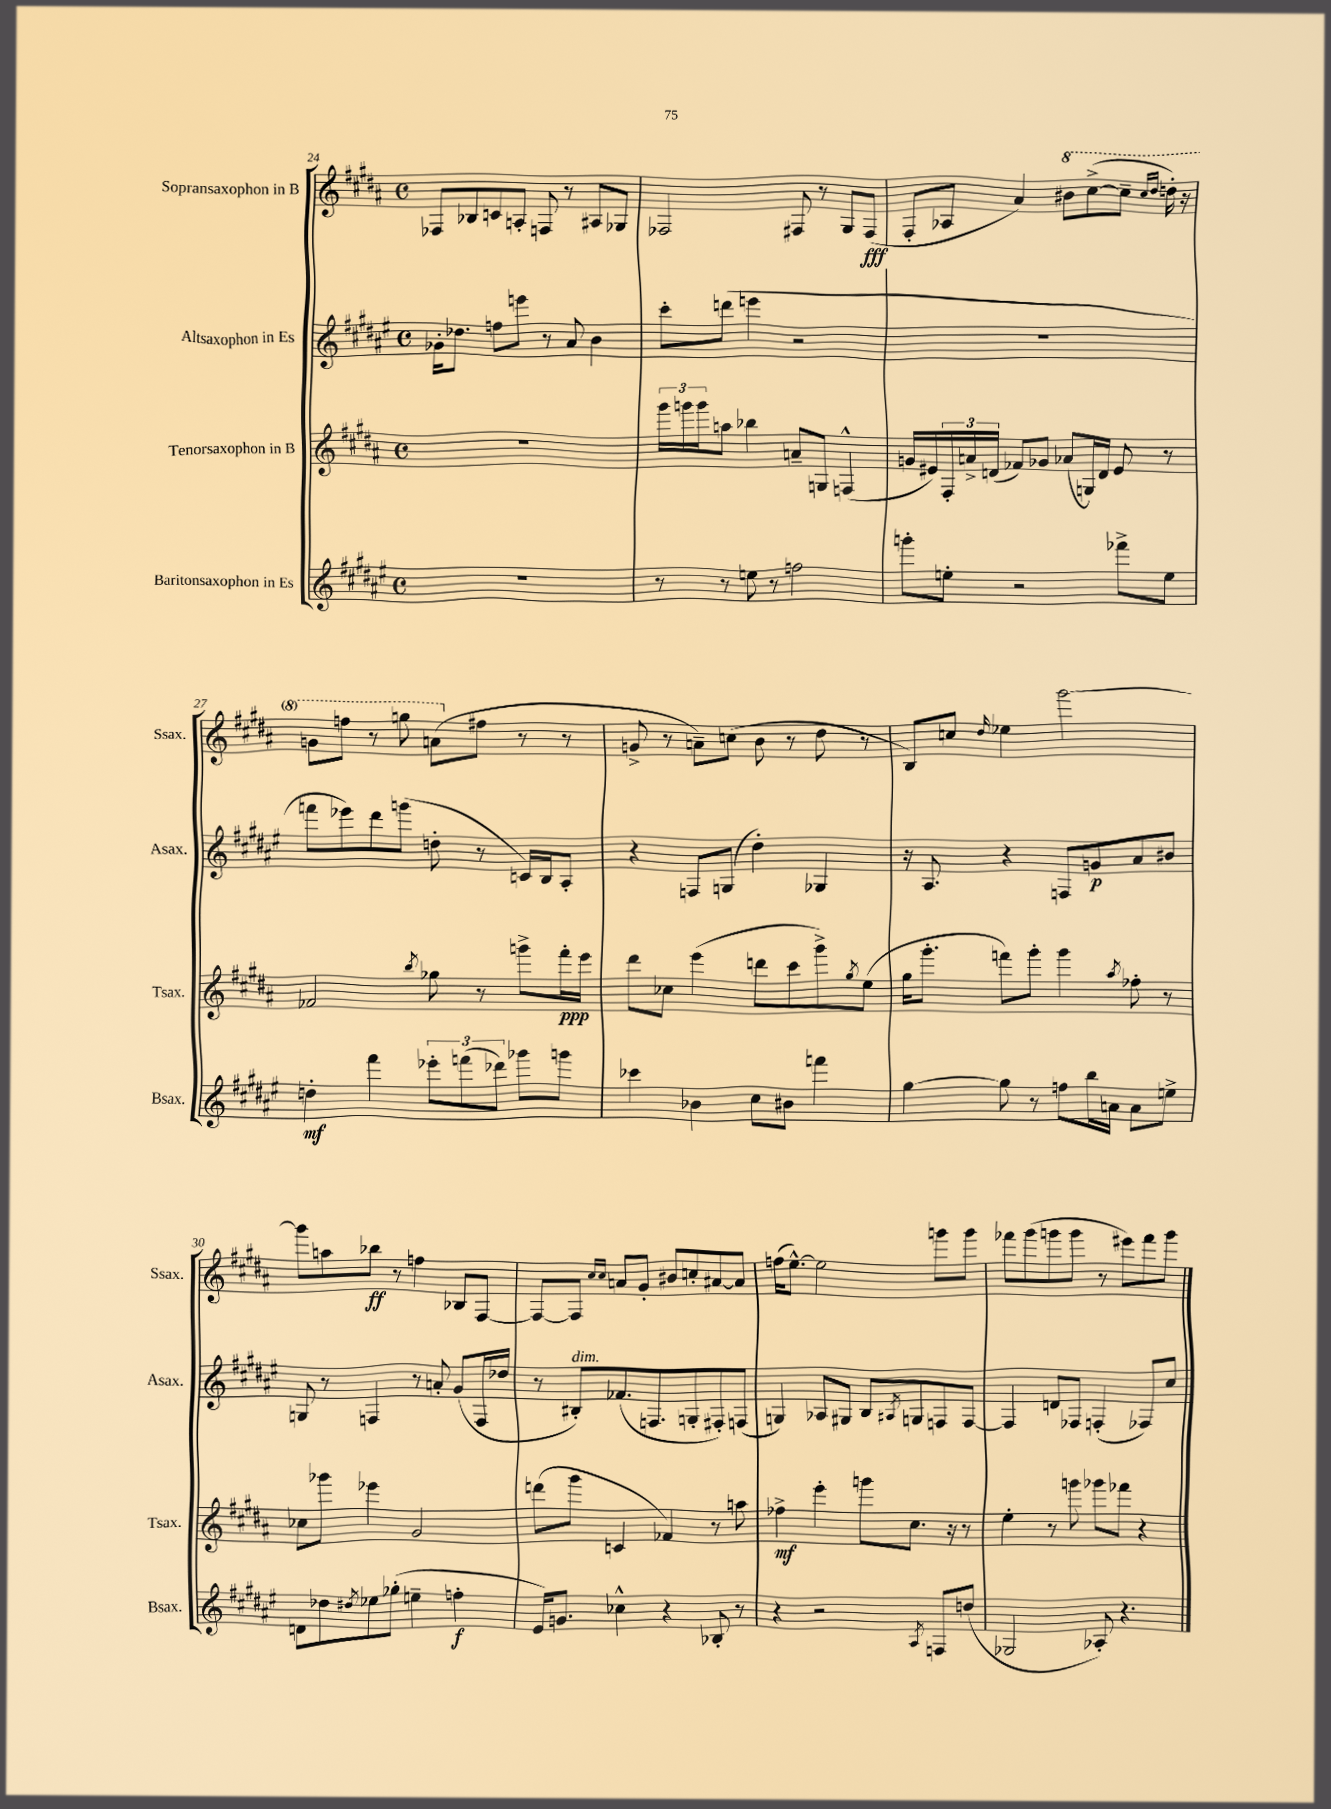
<<
\new StaffGroup <<
\new Staff = "s0" \with { instrumentName = "Sopransaxophon in B" shortInstrumentName = "Ssax." } {
    \clef treble \key b \major \defaultTimeSignature \time 4/4
    fes8 bes8 c'8 a8-. f8 r8 ais8 ges8 |
    fes2 fis8 r8 gis8 fis8\fff( |
    fis8-. aes8 ais'4) \ottava #1 bis''8 cis'''8~->( cis'''8-- \grace { cis'''16 dis'''16 } d'''16-.) r16 |
    g''8 f'''8 r8 g'''8 a''8( \ottava #0 fis''!8 r8 r8 |
    g'8-> r8 a'8--) c''8( b'8 r8 dis''8 r8 |
    b8) c''8 \grace { dis''16 } ees''4 gis'''2~ |
    gis'''8 a''8 bes''8\ff r8 f''4 bes8 fis8~ |
    fis8~ fis8 \grace { cis''16 cis''16 } a'8 gis'8-. bis'8 c''8-. ais'8~ ais'8 |
    f''16( e''8.~-^) e''2 g'''8 g'''8 |
    fes'''8 gis'''8( g'''8 g'''8 r8 eis'''8) fes'''8 g'''8 \bar "|." |
}
\new Staff = "s1" \with { instrumentName = "Altsaxophon in Es" shortInstrumentName = "Asax." } {
    \clef treble \key fis \major \defaultTimeSignature \time 4/4
    ges'16-. des''8. f''8 e'''8 r8 ais'8 b'4 |
    cis'''8-. d'''8( e'''4 r2 |
    R1 |
    f'''8 ees'''8) dis'''8 g'''8( d''8-. r8 c'16) b16 ais8-. |
    r4 f8 g8( dis''4-.) ges4 |
    r16 ais8. r4 f8 g'8\p ais'8 bis'8 |
    g8 r8 f4 r8 a'8-. gis'8( f16 des''16 |
    r8 bis8-.^\markup { \italic "dim." }) fes'8.( f8. g8-. fis8-.) f8( |
    g4) aes8 gis8 b8 \acciaccatura { ais8 } g8 f8 f8~ |
    f4 d'8 fes8 f4-.( fes8) cis''8 \bar "|." |
}
\new Staff = "s2" \with { instrumentName = "Tenorsaxophon in B" shortInstrumentName = "Tsax." } {
    \clef treble \key b \major \defaultTimeSignature \time 4/4
    R1 |
    \tuplet 3/2 { gis'''16 g'''16 g'''16 } a''8 bes''4 a'8-- g8 f4-^( |
    g'16 eis'16) \tuplet 3/2 { fis16-. a'16-> d'16( } fes'8) ges'8 aes'8( g16) d'16 eis'8 r8 |
    fes'2 \acciaccatura { b''8 } ges''8 r8 g'''8-> fis'''16-.\ppp e'''16 |
    dis'''8 ces''8 e'''4( d'''8 cis'''8 gis'''8->) \acciaccatura { gis''8 } e''8( |
    gis''16 gis'''8.-. f'''8) gis'''8-. gis'''4 \acciaccatura { ais''8 } fes''8-. r8 |
    ces''8 ges'''8 ees'''4 gis'2 |
    d'''8( gis'''8 c'4 fes'4) r8 a''8 |
    fes''4->\mf e'''4-. g'''8 cis''8. r16 r8 |
    e''4-. r8 g'''8 ges'''8 fes'''8 r4 \bar "|." |
}
\new Staff = "s3" \with { instrumentName = "Baritonsaxophon in Es" shortInstrumentName = "Bsax." } {
    \clef treble \key fis \major \defaultTimeSignature \time 4/4
    R1 |
    r8 r8 e''8 r8 f''2 |
    g'''8-. e''8-. r2 fes'''8-> e''8 |
    d''4-.\mf fis'''4 \tuplet 3/2 { ees'''8-. f'''8( des'''8) } ges'''8 g'''8 |
    ces'''4 bes'4 cis''8 bis'8 f'''4 |
    gis''4~ gis''8 r8 f''8 b''16 a'16 a'8 e''8-> |
    d'8 des''8 \acciaccatura { dis''8 } ees''8 ges''8-.( e''4-- f''4-.\f |
    eis'16) g'8. ces''4-^ r4 bes8-. r8 |
    r4 r2 \acciaccatura { ais8 } f8 d''8( |
    ges2 aes8-.) r4. \bar "|." |
}
>>
>>
\layout { \context { \Score currentBarNumber = #24 } }
